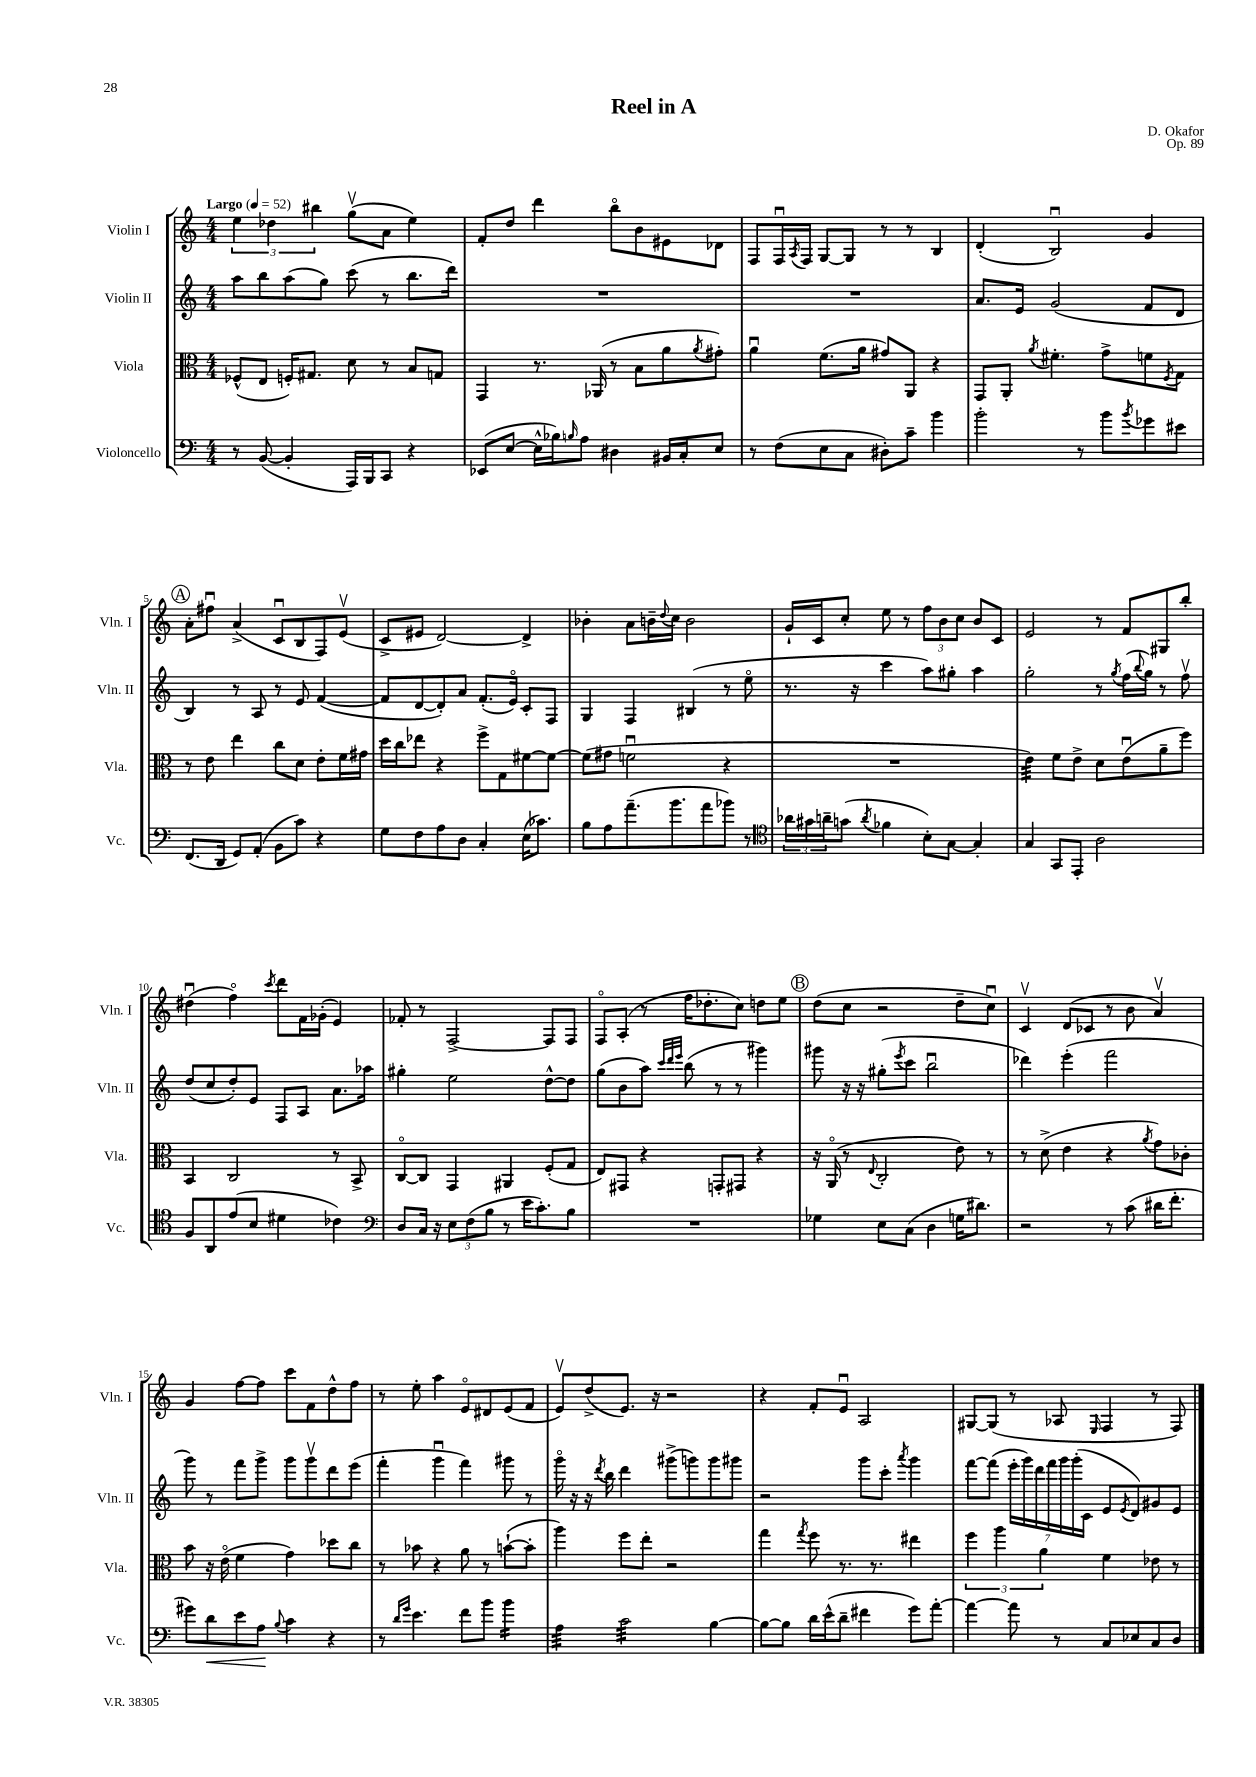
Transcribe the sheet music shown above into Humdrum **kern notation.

**kern	**kern	**kern	**kern
*staff4	*staff3	*staff2	*staff1
*clefF4	*clefC3	*clefG2	*clefG2
*k[]	*k[]	*k[]	*k[]
*M4/4	*M4/4	*M4/4	*M4/4
*MM52	*MM52	*MM52	*MM52
8r	(8F-^^/L	8aa\L	6ee\
([8BB/	8E/J	8bb\	.
.	.	.	6dd-\
4BB'/]	16F'/LK)	(8aa\	.
.	8.G#/J	.	.
.	.	.	6bb#\
.	.	8gg\J)	.
16AAA/LL)	8d\	(8ccc\	(8ggv\L
16BBB/J	.	.	.
8CC/J	8r	8r	8a\J
4r	8B/L	8.bb\L	4ee\)
.	8G/J	.	.
.	.	16ddd\Jk)	.
=	=	=	=
(8EE-/L	4GG/	1r	8f'/L
[8E/J	.	.	8dd/J
16E^^\]LL	8.r	.	4ddd\
16B-\J)	.	.	.
16qqB/	.	.	.
8A\J	.	.	.
.	(16AA-/	.	.
4D#\	8r	.	8bbo\L
.	8B\L	.	8b\
16BB#/LL	8a\	.	8e#\
16C'/J	.	.	.
.	8qa/	.	.
8E/J	8g#'\J)	.	8d-\J
=	=	=	=
8r	4au\	1r	8F/L
(8F\L	.	.	16Fu/L
.	.	.	8qA/
.	.	.	16F/JJ
8E\	(8.f\L	.	[8G/L
8C\J	.	.	8G/]J
.	16a\Jk	.	.
8D#'\L)	8g#/L)	.	8r
8c~\J	8AA/J	.	8r
4b\	4r	.	4B/
=	=	=	=
2b'\	8GG/L	8.a/L	(4d'/
.	8AA'/J	.	.
.	.	16e/Jk	.
.	8qa/	.	.
.	4.f#'\	(2g/	2Bu/)
8r	.	.	.
8b\L	8g^\L	.	.
8qb/	.	.	.
8g-\	8f\	8f/L	4g/
.	8qF/	.	.
8e#\J	8G\J	8d/J	.
=	=	=	=
(8.FF/L	8r	4B/)	8a'\L
.	8e\	.	8ff#u\J
16DD/Jk	.	.	.
8GG/L)	4ee\	8r	(4a^/
(8AA'/J	.	8A/	.
8BB\L	8cc\L	8r	8cu/L
8c\J)	8d\J	8e/	8B/
4r	8e'\L	([4f/	8F/)
.	16f\L	.	(8ev/J
.	16g#\JJ	.	.
=	=	=	=
8G\L	16dd\LL	8f/]L	8c^/L
.	16cc\J	.	.
8F\	8ee-\J	[8d/	8e#/J
8A\	4r	8d'/])	[2d/)
8D\J	.	8a/J	.
4C'/	8ff^\L	(8.f'/L	.
.	8G\	.	.
.	.	16eo/Jk)	.
(16E\LK	[8f#\	8c'/L	4d^/]
8.c-\J)	.	.	.
.	8f#\_J	8F/J	.
=	=	=	=
8B\L	(8f#\]L	4G/	4b-'\
8A\	8g#\J	.	.
(8.a~\	2fu\	4F/	8a\L
.	.	.	16b~\L
.	.	.	8qqdd/
8.b\	.	.	16cc\JJ
.	.	(4B#/	2b\
8a\	.	.	.
8b-\J)	4r	8r	.
8r	.	8eeo\	.
=	=	=	=
*clefC4	*	*	*
24a-\LL	1r	8.r	16g`/LL
24g#\	.	.	.
.	.	.	16c/J
24a~\J	.	.	.
(8g\J	.	.	8cc'/J
.	.	16r	.
8qa/	.	.	.
4f-\	.	4ccc\	8ee\
.	.	.	8r
8B'\L)	.	8aa\L)	12ff\L
.	.	.	12b\
[8G\J	.	8gg#'\J	.
.	.	.	12cc\J
4G'/]	.	4aa\	8b/L
.	.	.	8c/J
=	=	=	=
4G/	4e\)	2gg'\	2e/
8GG/L	8f\L	.	.
8EE'/J	8e^\J	.	.
2A\	8d\L	8r	8r
.	.	8qgg/	.
.	(8eu\	(16ff\LL	8f/L
.	.	8qqbb/	.
.	.	16gg\JJ)	.
.	8a~\	8r	8G#/
.	8ff\J)	8ffv\	8bb'/J
=	=	=	=
8F/L	4BB/	(8dd/L	(4dd#u\
8AA/	.	8cc/	.
(8e/	2C/	8dd'/)	4ffo\)
8B/J	.	8e/J	.
.	.	.	8qccc/
4d#\	.	8F/L	8ddd\L
.	.	8A/J	16f\L
.	.	.	(16g-'\JJ
4c-\)	8r	8.a\L	4e/)
.	8BB^/	.	.
.	.	16aa-\Jk	.
=	=	=	=
*clefF4	*	*	*
8D/L	[8Co/L	4gg#'\	8f-'/
16C/Jk	8C/]J	.	8r
16r	.	.	.
12E\L	4GG/	2ee\	[2F^/
(12F\	.	.	.
12B\J	.	.	.
8r	4AA#/	.	.
16e\LK	.	.	.
8.c'\)	.	.	.
.	(8F'/L	[8dd^^\L	8F/]L
8B\J	8G/J	8dd\]J	8F/J
=	=	=	=
1r	8E/L)	(8gg\L	8Fo/L
.	8GG#/J	8b\	(8A'/J
.	4r	8aa\J)	8r
.	.	32qqccc/LLL	.
.	.	32qqddd/	.
.	.	32qqeee/JJJ	.
.	.	(8bb\	16ff\LK
.	.	.	8.dd-'\
.	8GG'/L	8r	.
.	8GG#/J	8r	8cc\J)
.	4r	4ggg#\)	8dd\L
.	.	.	8ee\J
=	=	=	=
4G-\	16r	8ggg#\	(8dd\L
.	(16AAo/	.	.
.	8r	16r	8cc\J
.	.	16r	.
.	8qqE/	.	.
8E\L	2C'/	(8gg#'\L	2r
.	.	8qeee/	.
(8C\J	.	8ccc\J	.
4D\	.	2bbu\	.
16G\LK	8e\)	.	8dd~\L
8.d#\J)	.	.	.
.	8r	.	8ccu\J)
=	=	=	=
2r	8r	4ddd-\)	4cv/
.	(8d^\	.	.
.	4e\	(4eee'\	(8d/L
.	.	.	8c-/J
8r	4r	2fff\	8r
(8c\	.	.	8b\
.	8qa/	.	.
16d#\LK	8g\L)	.	4av/)
8.f'\J	.	.	.
.	8c-'\J	.	.
=	=	=	=
8g#\L)	8b\	8ggg\)	4g/
8d\	16r	8r	.
.	(16eo\	.	.
8e\	4f\	8fff\L	[8ff\L
8A\J	.	8ggg^\J	8ff\]J
8qqB/	.	.	.
4c\	4g\)	8ggg\L	8ccc\L
.	.	8gggv\	8f\
4r	8dd-\L	8ddd\	8dd^^\
.	8cc\J	(8eee\J	8ff\J
=	=	=	=
8r	8r	4fff'\	8r
16qqd/LL	.	.	.
16qqg/JJ	.	.	.
4.e\	8b-\	.	8ee'\
.	4r	4gggu\	4aa\
8f\L	8a\	4fff\)	8eo/L
8b\J	8r	.	8d#/
4b\	([8b`\L	8ggg#\	(8e/
.	8b'\]J	8r	8f/J
=	=	=	=
4A\	4aa\)	16gggo\	8ev/L)
.	.	16r	.
.	.	16r	(8dd^/
.	.	8qddd/	.
.	.	16bb\	.
2c\	8ff\L	4ddd\	8.e/J)
.	8ee'\J	.	.
.	.	.	16r
.	2r	(8ggg#^\L	2r
.	.	8ggg\)	.
[4B\	.	8ggg\	.
.	.	8ggg#\J	.
=	=	=	=
8B\_L	4gg\	2r	4r
8B\]J	.	.	.
.	8qgg/	.	.
16d\LL	8ff\	.	8f'/L
(16e^^\J	.	.	.
8d~\J	8.r	.	8eu/J
4f#\	.	8ggg\L	2A/
.	8.r	.	.
.	.	8ccc'\J	.
.	.	8qaaa/	.
8g\L)	4ee#\	4ggg\	.
[8a'\J	.	.	.
=	=	=	=
4a\_	6ff\	[8fff\L	[8G#/L
.	.	(8fff\]J	(8G#/]J
.	6aa\	.	.
8a\]	.	28eee'\LL	8r
.	.	28ggg\)	.
.	.	28ddd\	.
.	6a\	.	.
.	.	28fff\	.
8r	.	.	8A-/
.	.	28ggg\	.
.	.	(28ggg'\	.
.	.	28c\JJ	.
.	.	.	16qqE/
8C/L	4f\	8e/L	4F/
.	.	8qe/	.
8E-/	.	8d/)	.
8C/	8e-\	8g#/	8r
8D/J	8r	8e/J	8F/)
==	==	==	==
*-	*-	*-	*-
